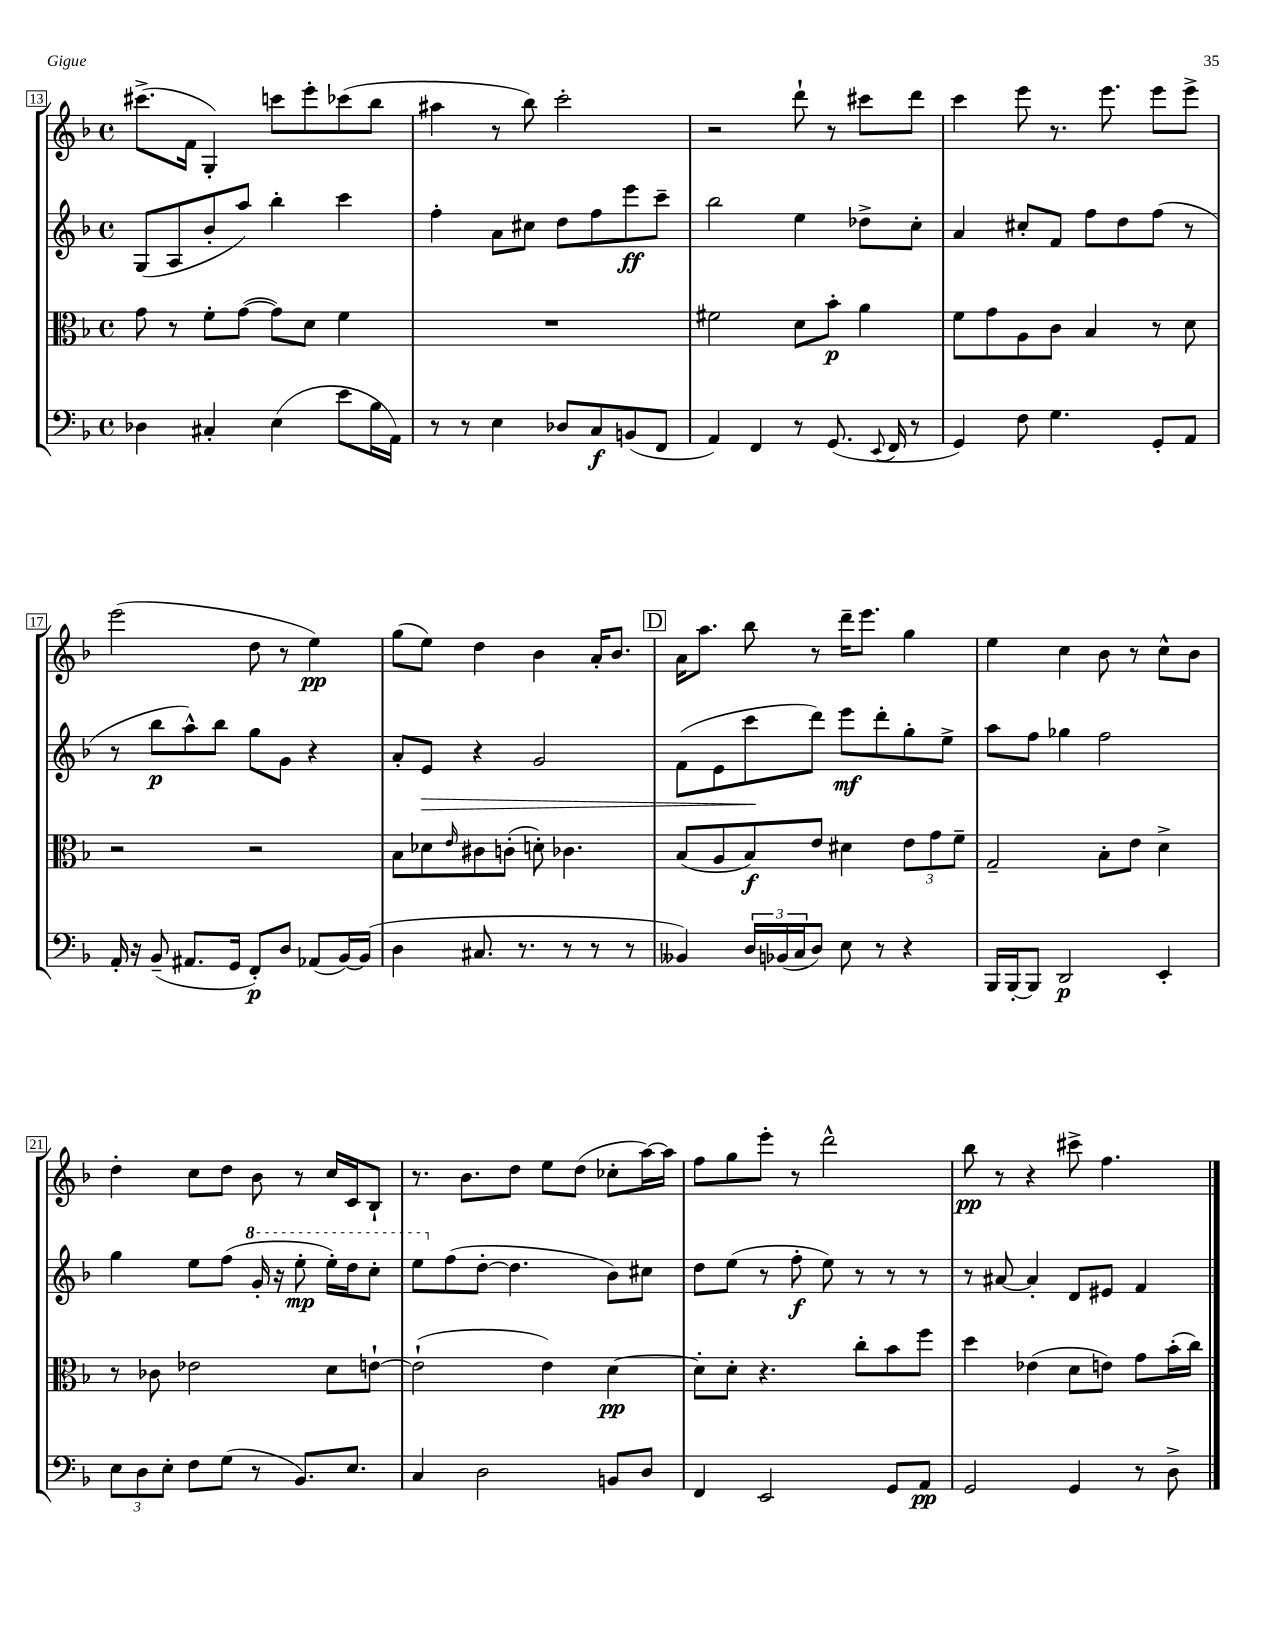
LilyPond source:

<<
\new StaffGroup <<
\new Staff = "s0" {
    \clef treble \key f \major \defaultTimeSignature \time 4/4
    cis'''8.->( f'16 g4-.) c'''8 e'''8-. ces'''8( bes''8 |
    ais''4 r8 bes''8) c'''2-. |
    r2 d'''8-! r8 cis'''8 d'''8 |
    c'''4 e'''8 r8. e'''8. e'''8 e'''8-> |
    e'''2( d''8 r8 e''4\pp) |
    g''8( e''8) d''4 bes'4 a'16-. bes'8. |
    \mark \markup { \box "D" } a'16 a''8. bes''8 r8 d'''16-- e'''8. g''4 |
    e''4 c''4 bes'8 r8 c''8-^ bes'8 |
    d''4-. c''8 d''8 bes'8 r8 c''16 c'16 bes8-! |
    r8. bes'8. d''8 e''8 d''8( ces''8-. a''16~) a''16 |
    f''8 g''8 e'''8-. r8 d'''2-^ |
    bes''8\pp r8 r4 cis'''8-> f''4. \bar "|." |
}
\new Staff = "s1" {
    \clef treble \key f \major \defaultTimeSignature \time 4/4
    g8( a8 bes'8-. a''8) bes''4-. c'''4 |
    f''4-. a'8 cis''8 d''8 f''8 e'''8\ff c'''8-- |
    bes''2 e''4 des''8-> c''8-. |
    a'4 cis''8-. f'8 f''8 d''8 f''8( r8 |
    r8 bes''8\p a''8-^) bes''8 g''8 g'8 r4 |
    a'8-. e'8\> r4 g'2 |
    \mark \markup { \box "D" } f'8( e'8 c'''8\! d'''8) e'''8\mf d'''8-. g''8-. e''8-> |
    a''8 f''8 ges''4 f''2 |
    g''4 e''8 f''8( \ottava #1 g''16-. r16 e'''8-.\mp e'''16-.) d'''16 c'''8-. |
    e'''8 \ottava #0 f''8( d''8~-. d''4. bes'8) cis''8 |
    d''8 e''8( r8 f''8-.\f e''8) r8 r8 r8 |
    r8 ais'8~ ais'4-. d'8 eis'8 f'4 \bar "|." |
}
\new Staff = "s2" {
    \clef alto \key f \major \defaultTimeSignature \time 4/4
    g'8 r8 f'8-. g'8~( g'8) d'8 f'4 |
    R1 |
    fis'2 d'8 bes'8-.\p a'4 |
    f'8 g'8 a8 c'8 bes4 r8 d'8 |
    r2 r2 |
    bes8 des'8 \grace { e'16 } cis'8 c'8-.( d'8-.) ces'4. |
    \mark \markup { \box "D" } bes8( a8 bes8\f) e'8 dis'4 \tuplet 3/2 { e'8 g'8 f'8-- } |
    g2-- bes8-. e'8 d'4-> |
    r8 ces'8 ees'2 d'8 e'8~-! |
    e'2-!( e'4) d'4~\pp |
    d'8-. d'8-. r4. c''8-. bes'8 f''8 |
    d''4 ees'4( d'8 e'8) g'8 bes'16-.( c''16) \bar "|." |
}
\new Staff = "s3" {
    \clef bass \key f \major \defaultTimeSignature \time 4/4
    des4 cis4-. e4( e'8 bes16 a,16) |
    r8 r8 e4 des8 c8\f b,8( f,8 |
    a,4) f,4 r8 g,8.( \appoggiatura { e,8 } f,16 r8 |
    g,4) f8 g4. g,8-. a,8 |
    a,16-. r16 bes,8--( ais,8. g,16 f,8-.\p) d8 aes,8( bes,16~) bes,16( |
    d4 cis8. r8. r8 r8 r8 |
    \mark \markup { \box "D" } beses,4) \tuplet 3/2 { d16 bes,16( c16 } d8) e8 r8 r4 |
    bes,,16 bes,,16~-. bes,,8 d,2\p e,4-. |
    \tuplet 3/2 { e8 d8 e8-. } f8 g8( r8 bes,8.) e8. |
    c4 d2 b,8 d8 |
    f,4 e,2 g,8 a,8\pp |
    g,2 g,4 r8 d8-> \bar "|." |
}
>>
>>
\layout { \context { \Score currentBarNumber = #13 \override BarNumber.stencil = #(make-stencil-boxer 0.1 0.3 ly:text-interface::print) } }
